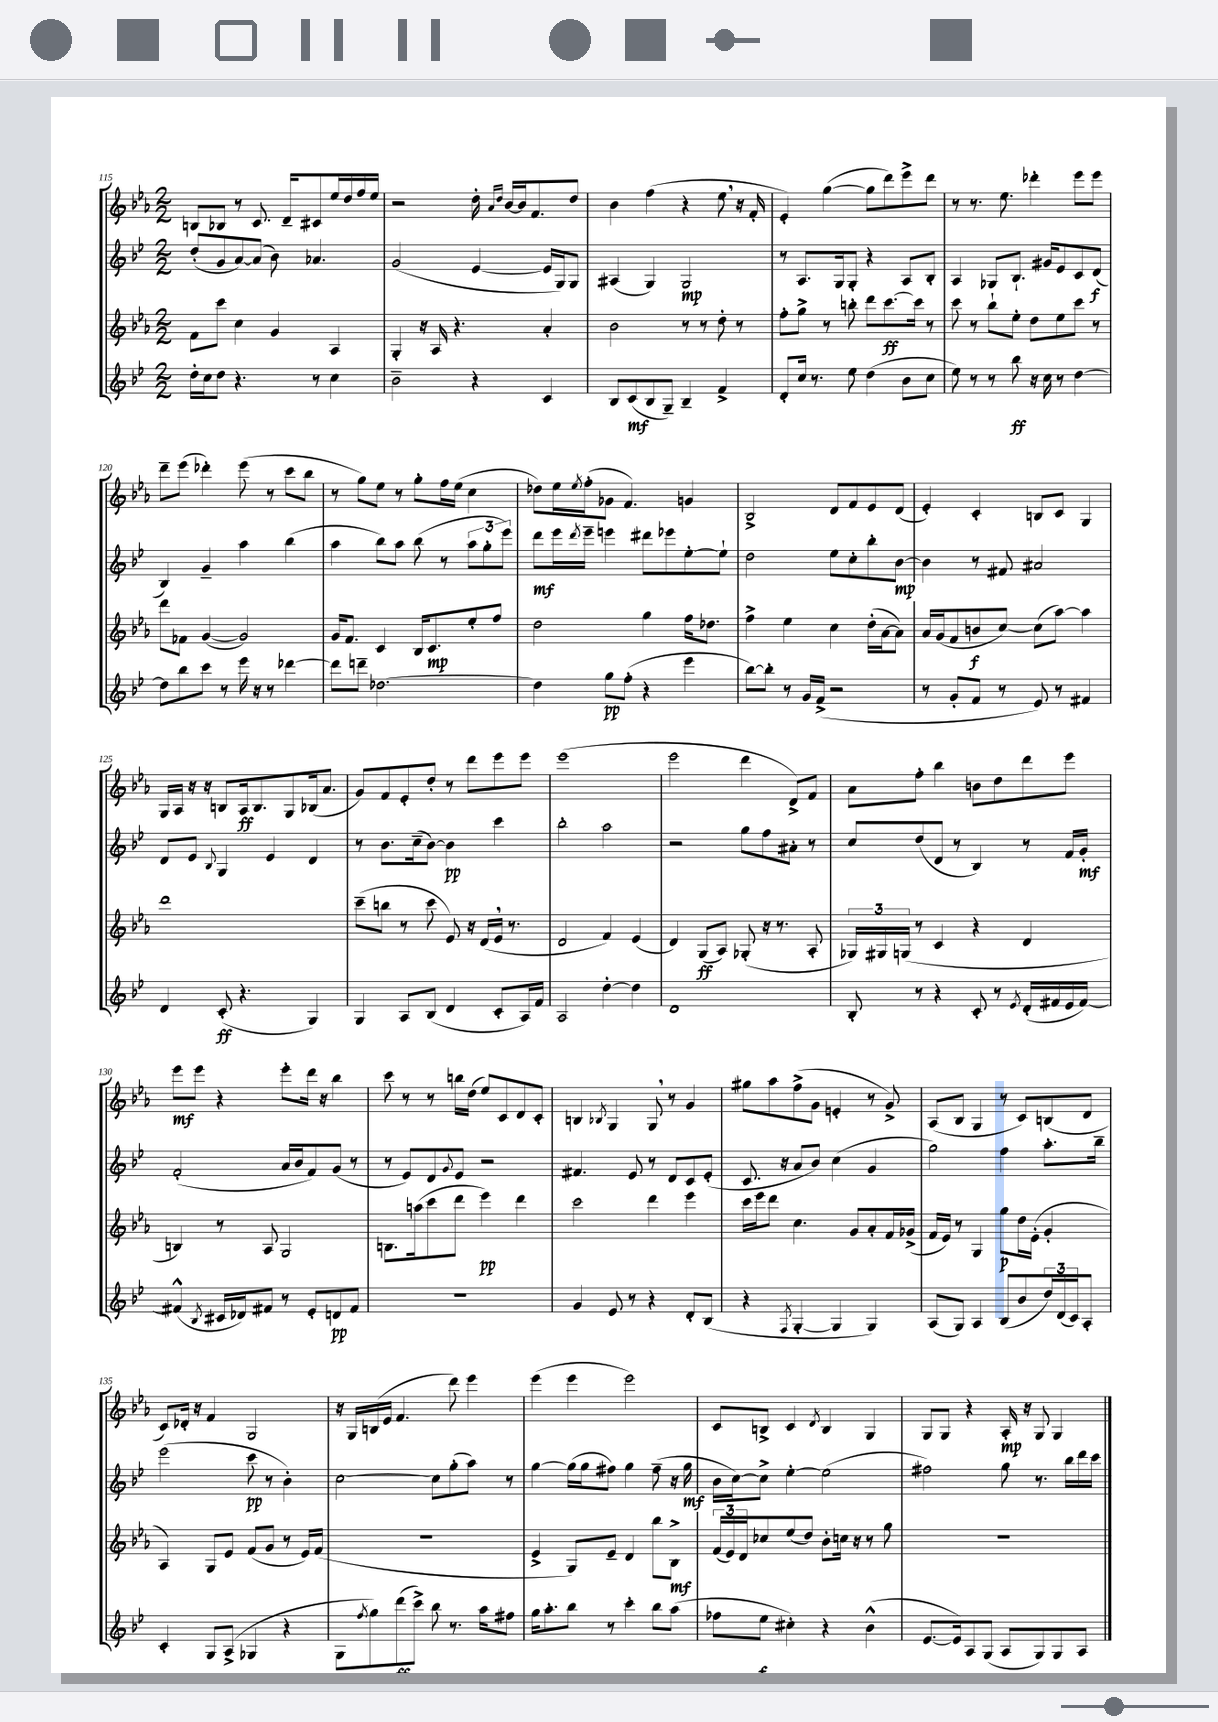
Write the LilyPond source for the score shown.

<<
\new StaffGroup <<
\new Staff = "s0" {
    \clef treble \key ees \major \numericTimeSignature \time 2/2
    b8 bes8 r8 c'8. d'16-- cis'8 ees''16 d''16 f''16 ees''16 |
    r2 d''16-. \grace { aes'16 d''16 } bes'16~ bes'16 f'8. d''8 |
    bes'4 f''4( r4 ees''8 \breathe r16 f'16-. |
    ees'4-.) g''4~( g''8 d'''8) ees'''8-> d'''8 |
    r8 r8. ees''8. des'''4-. ees'''8 ees'''8 |
    d'''8-- ees'''8( des'''4-.) ees'''8( r8 c'''8 bes''8 |
    r8 g''8) ees''8 r8 g''8-. f''16 ees''16( c''4 |
    des''8) ees''16 \acciaccatura { ees''8 } f''16-.( ges'8 f'4.) g'4 |
    bes2-> d'8 f'8 ees'8 d'8( |
    ees'4-.) c'4-. b8 c'8 g4 |
    g16 aes16 r16 r16 b8 aes16\ff b8. g8 bes16( aes'8. |
    g'8) f'8 ees'8-. d''8-. r8 d'''8 ees'''8 ees'''8 |
    ees'''1( |
    ees'''2 d'''4 d'8->) f'8 |
    aes'8 f''8-. bes''4 b'8 d''8 d'''8 ees'''8 |
    ees'''8\mf ees'''8 r4 ees'''8-. d'''16 r16 bes''4 |
    c'''8 r8 r8 b''16 d''16( ees''8) c'8 d'8 c'8-. |
    b4 \acciaccatura { bes8 } g4 g8 \breathe r8 g'4 |
    gis''8 aes''8 f''8->( g'8 e'4-. r8 g'8->) |
    aes8( bes8 g4 r8 c'8) b8( d'8 |
    c'8) des'16-. r16 f'4 g2 |
    r16 g16 b16( ees'16 f'4. d'''8) ees'''4 |
    ees'''4( ees'''4 ees'''2) |
    c'8 b8-> c'4 \acciaccatura { d'8 } b4 g4 |
    g8 g8 r4 aes16-.\mp r16 g8 g4 \bar "|." |
}
\new Staff = "s1" {
    \clef treble \key bes \major \numericTimeSignature \time 2/2
    d''8-.( g'8 a'8~) a'8( bes'8) aes'4. |
    g'2( ees'4~ ees'16 g16) g8 |
    ais4( g4) g2\mp |
    r8 a8. g16 g8-. r4 a8 bes8-. |
    a4 ges8 bes8.-! gis'16 ees'8 c'8 d'8\f( |
    bes4) g'4-- a''4 bes''4( |
    a''4 bes''8) a''8 bes''8( r8 \tuplet 3/2 { a''8 g''8-. ees'''8) } |
    d'''8\mf ees'''16 \acciaccatura { d'''8 } ees'''16-- e'''4 dis'''8 ees'''8 ees''8~-. ees''8-! |
    d''2 ees''8 c''8-. bes''8-. bes'8~\mp |
    bes'4 r8 fis'8 ais'2 |
    d'8 ees'8 \appoggiatura { bes8 } g4 ees'4 d'4 |
    r8 bes'8. c''16--( bes'8~) bes'4\pp c'''4 |
    bes''2-. a''2 |
    r2 g''8 f''8 ais'8-. r8 |
    c''8 d''8( d'8 r8 bes4) r8 f'16 g'16-.\mf |
    f'2-.( a'16 bes'16 f'8) g'8( r8 |
    r8 ees'8) d'8 \appoggiatura { g'8 } ees'8 r2 |
    fis'4. ees'8 r8 d'8 c'8 ees'8-.( |
    c'8. r16 a'8 bes'8) c''4( g'4 |
    g''2) f''4 a''8.-. bes''16-- |
    ees'''2( c'''8\pp r8 bes'4-.) |
    c''2~ c''8 g''8-.( a''8) r8 |
    g''4~ g''16( g''16 fis''8) g''4 fis''8--( r16 g''16\mf |
    bes'16 c''16~) c''8-> ees''4~-. ees''2( |
    fis''2) g''8 r8. bes''16 d'''16 c'''16 \bar "|." |
}
\new Staff = "s2" {
    \clef treble \key ees \major \numericTimeSignature \time 2/2
    f'8 c'''8 c''4 g'4 aes4 |
    g4-. r16 aes16 r4. aes'4-. |
    bes'2 r8 r8 d''8-. r8 |
    f''8-. g''8-> r8 b''8-. d'''8 c'''8.~\ff c'''16 r8 |
    c'''8 r8 bes''8-! ees''8-. d''8 ees''8 c'''8 r8 |
    d'''8 fes'8 g'4~( g'2) |
    g'16 f'8. c'4 bes16 c'8.\mp ees''8-. f''8 |
    d''2 g''4 f''16 des''8. |
    f''4-> ees''4 c''4 d''16-.( aes'16~ aes'8) |
    aes'16 g'16( f'8 b'8\f c''8~) c''8( aes''8~) aes''4 |
    d'''1 |
    c'''8--( b''8 r8 c'''8 ees'8) r16 d'16( ees'16 \breathe r8. |
    d'2 f'4) ees'4( |
    d'4) g8\ff( aes8) ges8-.( r16 r8. aes8-. |
    \tuplet 3/2 { ges16) gis16 g16( } r8 c'4 r4 d'4 |
    b4) r8 aes8 g2 |
    b8. a''16( c'''8 d'''8 ees'''4\pp) d'''4 |
    c'''2 d'''4 ees'''4 |
    c'''16 ees'''16 d'''8 c''4. g'8 aes'8-. f'16 ges'16->( |
    f'16 ees'16) r8 g4 g''8\p d''16 ees'16-.( g'4-. |
    aes4) g8 ees'8 f'8( g'8 r8 ees'16) f'16( |
    R1 |
    ees'4-> g8) ees'8-- d'4 bes''8 bes8->\mf |
    \tuplet 3/2 { f'16( ees'16) d'16 } ces''8 ees''8( d''8) bes'8-. c''16 r16 r8 g''8 |
    R1 \bar "|." |
}
\new Staff = "s3" {
    \clef treble \key bes \major \numericTimeSignature \time 2/2
    d''16-. c''16 d''8 r4. r8 c''4 |
    bes'2-- r4 c'4 |
    bes8 c'8\mf( bes8 g8--) bes4-- f'4-> |
    d'8-. c''16 r8. ees''8 d''4( bes'8 c''8 |
    ees''8) r8 r8 bes''8\ff r16 c''16 r8 d''4~ |
    d''8 bes''8 c'''8 r8 ees'''16 r16 r8 des'''4~ |
    des'''8 d'''8-- des''2.~ |
    des''4 g''8\pp f''8-.( r4 ees'''4 |
    bes''8~) bes''8-. r8 g'16 f'16->( r2 |
    r8 g'8-. f'8 r8 ees'8) r8 fis'4 |
    d'4 c'8-.\ff( r4. g4) |
    g4 a8 bes8( d'4 c'8-. a16) f'16 |
    a2 d''4~-. d''4 |
    d'1 |
    bes8-. r8 r4 c'8-. r8 \acciaccatura { ees'8 } d'16-.( fis'16 ees'16 fis'16~) |
    fis'4-^( \acciaccatura { bes8 } cis'16 des'16) fis'8 r8 ees'8-. d'8\pp fis'8 |
    r1 |
    g'4 ees'8 r8 r4 d'8-. bes8( |
    r4 \acciaccatura { f8 } g4~-. g4 g4) |
    a8( g8) a4 bes8( bes'8 \tuplet 3/2 { d''16) d'16( c'16) } a8-. |
    c'4-. g8 a8->( ges4 r4 |
    g8 \acciaccatura { f''8 } g''8) d'''8\ff( c'''8->) bes''8 r8. a''16 fis''8 |
    g''16 a''8.-. bes''8 r8 c'''4-. bes''8 a''8( |
    fes''8 ees''8\f cis''4-.) r4 bes'4-^( |
    ees'8.~ ees'16) a8 g8( a8 g8) g8 a8 \bar "|." |
}
>>
>>
\layout { \context { \Score currentBarNumber = #115 } }
